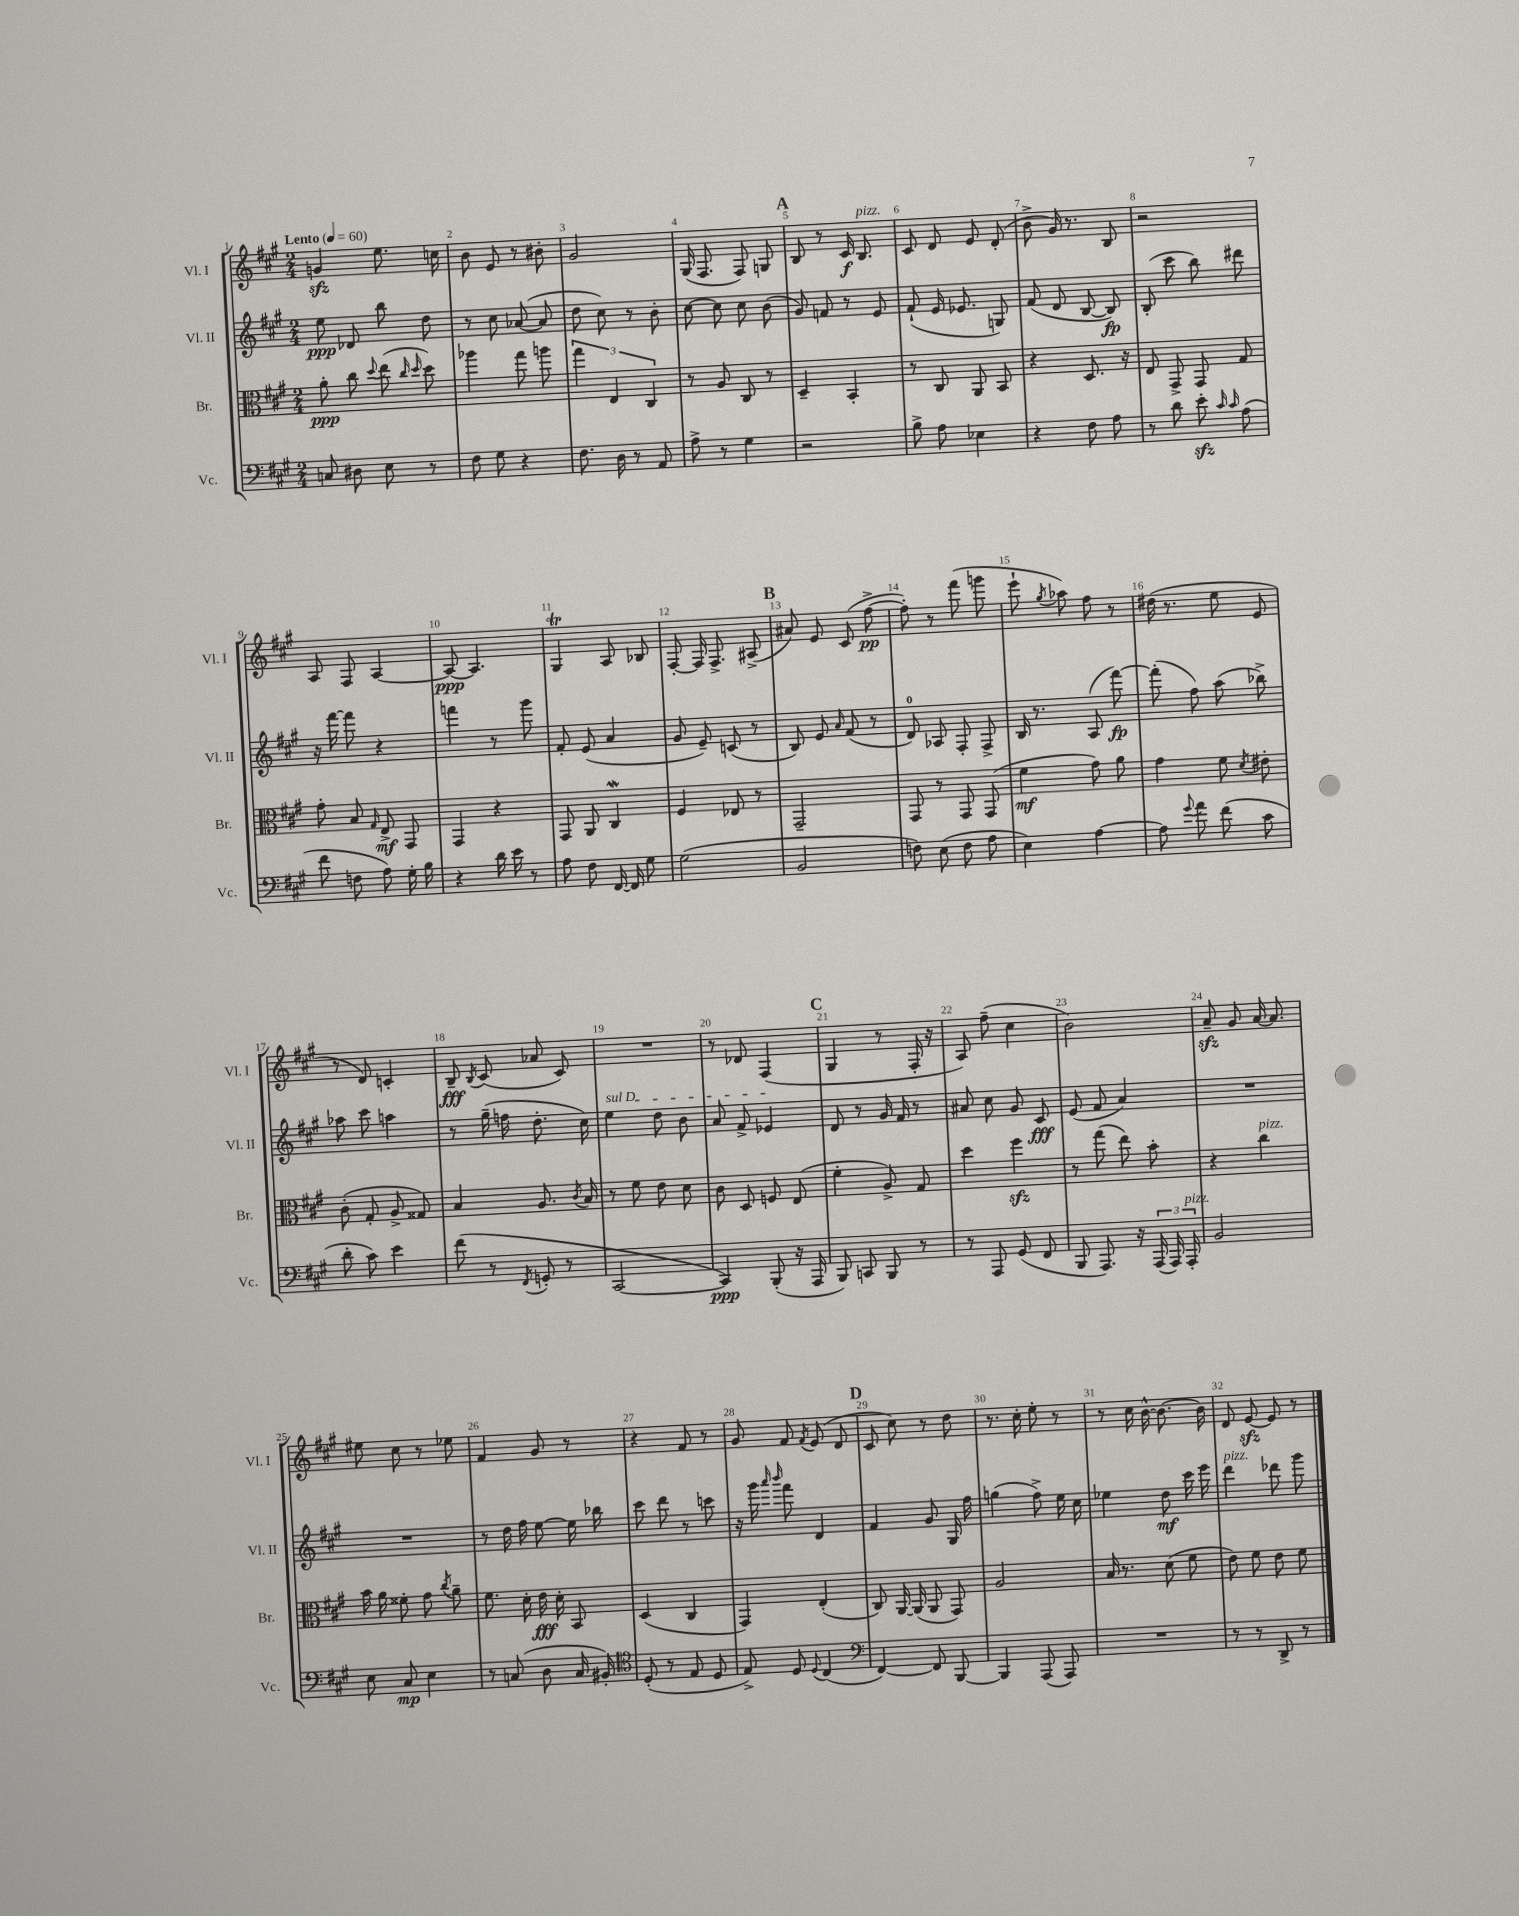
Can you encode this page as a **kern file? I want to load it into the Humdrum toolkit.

**kern	**kern	**kern	**kern
*staff4	*staff3	*staff2	*staff1
*clefF4	*clefC3	*clefG2	*clefG2
*k[f#c#g#]	*k[f#c#g#]	*k[f#c#g#]	*k[f#c#g#]
*M2/4	*M2/4	*M2/4	*M2/4
*MM60	*MM60	*MM60	*MM60
8C	8a'	8ee	4g
8D#	8cc#	8d-	.
.	8qqdd	.	.
8E	(8ee	8bb	8.ee
.	16qqcc#	.	.
.	16qqdd	.	.
8r	8dd)	8dd	.
.	.	.	16cc
=	=	=	=
8F#	4aa-	8r	8b
8G#	.	8cc#	8e
4r	8gg#	([8a-	8r
.	8aa	8a-]	8b#'
=	=	=	=
8.F#	6gg#	8dd	2g#
.	.	8cc#)	.
.	6E	.	.
16D	.	.	.
8r	.	8r	.
.	6C#	.	.
8AA	.	8b'	.
=	=	=	=
8A^	8r	[8cc#	(16G#
.	.	.	8.F#
8r	8A	8cc#]	.
4G#	8C#	8cc#	8F#)
.	8r	(8b	8G
=	=	=	=
2r	4D~	8g#)	8B
.	.	8f	8r
.	4BB'	8r	16c#
.	.	.	8.B
.	.	8e	.
=	=	=	=
8B^	8r	(8f#`	8c#
8A	8C#	16e	8d
.	.	8.e-	.
4E-	8AA	.	8e
.	8BB	8G)	(8d'
=	=	=	=
4r	4r	(8f#	8b^
.	.	8d	16g#)
.	.	.	8.r
8F#	8.D	[8B	.
8A	.	8B])	8B
.	16r	.	.
=	=	=	=
8r	8E	(8B'	2r
8d	8GG#^	8ccc#	.
8e'	8GG#	8bb)	.
16qqc#	.	.	.
16qqc#	.	.	.
(8A	8G#	8ddd#	.
=	=	=	=
8f#	8g#'	16r	8A
.	.	[16fff#	.
8F	8B	8fff#]	8F#
.	16qqG#	.	.
8A)	8E^	4r	[4A
16G#'	8GG#	.	.
16B	.	.	.
=	=	=	=
4r	4GG#	4fff	8A_
.	.	.	4.A]
16d	4r	8r	.
16e	.	.	.
8r	.	8ggg#	.
=	=	=	=
8A	8GG#	8f#'	4G#
8F#	8AA	(8e	.
[16FF#	4C#	4a	8A
16FF#]	.	.	.
8G#	.	.	8B-
=	=	=	=
(2G#	4F#	8g#	[8F#'
.	.	8e~)	16F#]
.	.	.	8.F#^
.	8E-	(8c	.
.	8r	8r	(8A#^
=	=	=	=
2BB	2GG#~	8B)	8a#)
.	.	8e	8e
.	.	16qqa	.
.	.	(8f#	(8c#
.	.	8r	[8ff#^
=	=	=	=
8F)	8GG#	8d)	8ff#'])
(8E	8r	8A-	8r
8F	8GG#	8F#'	(8fff#
8A	(8GG#	8F#^	8ggg
=	=	=	=
4E)	4f#	16B	8eee`
.	.	8.r	.
.	.	.	8qgg#
.	.	.	8aa-)
[4A	8g#)	(8A	8ff#
.	8a	[8fff#)	8r
=	=	=	=
8A]	4g#	(8fff#']	(16dd#
.	.	.	8.r
8qqg#	.	.	.
8a	.	8ff#)	.
(8f#	8f#	(8aa	8ee
.	8qd	.	.
8c#	8e#'	8bb-^)	8e
=	=	=	=
8d'	(8c#'	8aa-	8r
8c#)	8G#'	8ccc#	8d)
4e	8A^	4aa	4c'
.	8G##)	.	.
=	=	=	=
(8f#	4B	8r	8B~
.	.	.	8qB
8r	.	(16gg#~	(8c#
.	.	16ff	.
8qFF#	.	.	.
8GG'	8.A	8.dd'	8a-
8r	.	.	8c#)
.	8qc#	.	.
.	16B	16cc#)	.
=	=	=	=
[2CC#	8r	4ee	2r
.	8f#	.	.
.	8e	8dd	.
.	8d	8b	.
=	=	=	=
4CC#])	8c#	8a	8r
.	8D	8f#^	8d-
(8BBB'	8F	4e-	(4F#
16r	(8E	.	.
16AAA	.	.	.
=	=	=	=
8BBB)	4f#'	8d	4G#
8CC	.	8r	.
8BBB	8A^)	16g#	8r
.	.	16f#	.
8r	8G#	8r	16F#'
.	.	.	16r
=	=	=	=
8r	4dd	8a#	8A)
8AAA	.	8cc#	(8ff#~
(8GG#	4ff#	8g#	4cc#
8FF#	.	8c#	.
=	=	=	=
8BBB	8r	(8e	2b)
8.AAA)	(8gg#	8f#	.
.	8ee)	4a)	.
16r	.	.	.
(24AAA	8b'	.	.
24AAA)	.	.	.
24AAA'	.	.	.
=	=	=	=
2BB	4r	2r	8a~
.	.	.	8g#
.	4cc#	.	[16a
.	.	.	8.a]
=	=	=	=
8E	16b	2r	8ee#
.	16a	.	.
8C#	8f##'	.	8cc#
4E	8g#	.	8r
.	8qcc#	.	.
.	8a~	.	8ee-
=	=	=	=
8r	8.f#	8r	4f#
(8C	.	16dd	.
.	16d'	16ff#	.
8D	16e	[8ee	8g#
.	16d'	.	.
16C	8BB	16ee]	8r
16BB#')	.	16bb-	.
=	=	=	=
*clefC4	*	*	*
(8D'	(4D	8ccc#	4r
8r	.	8ddd	.
8E	4C#	8r	8f#
8D	.	8ccc	8r
=	=	=	=
8E^)	4GG#)	16r	8g#
.	.	16ggg#	.
.	.	16qqaaa	.
.	.	16qqbbb	.
8D	.	8fff#	8f#
8qqD	.	.	8qf#
(4C#	(4E'	4d	(8e
.	.	.	8d
=	=	=	=
*clefF4	*	*	*
[4FF#)	8C#)	4f#	8c#
.	[16AA	.	8cc#)
.	(16AA]	.	.
8FF#]	8AA	8g#	8r
[8BBB	8GG#)	16G#	8dd
.	.	16ff#	.
=	=	=	=
4BBB]	2A	(4gg	8.r
.	.	.	16cc#'
(8AAA	.	8ff#^)	8ee'
8AAA)	.	16ee	8r
.	.	16cc#	.
=	=	=	=
2r	16B	4ee-	8r
.	8.r	.	.
.	.	.	16cc#
.	.	.	[16b^^
.	(8d	8dd	8.b_
.	8f#	16ccc#	.
.	.	16eee	16b]
=	=	=	=
8r	8e)	4ddd	8d
8r	8f#	.	[8e
8DD^	8e	8ddd-	8e]
8r	8f#	8ggg#	8r
==	==	==	==
*-	*-	*-	*-
